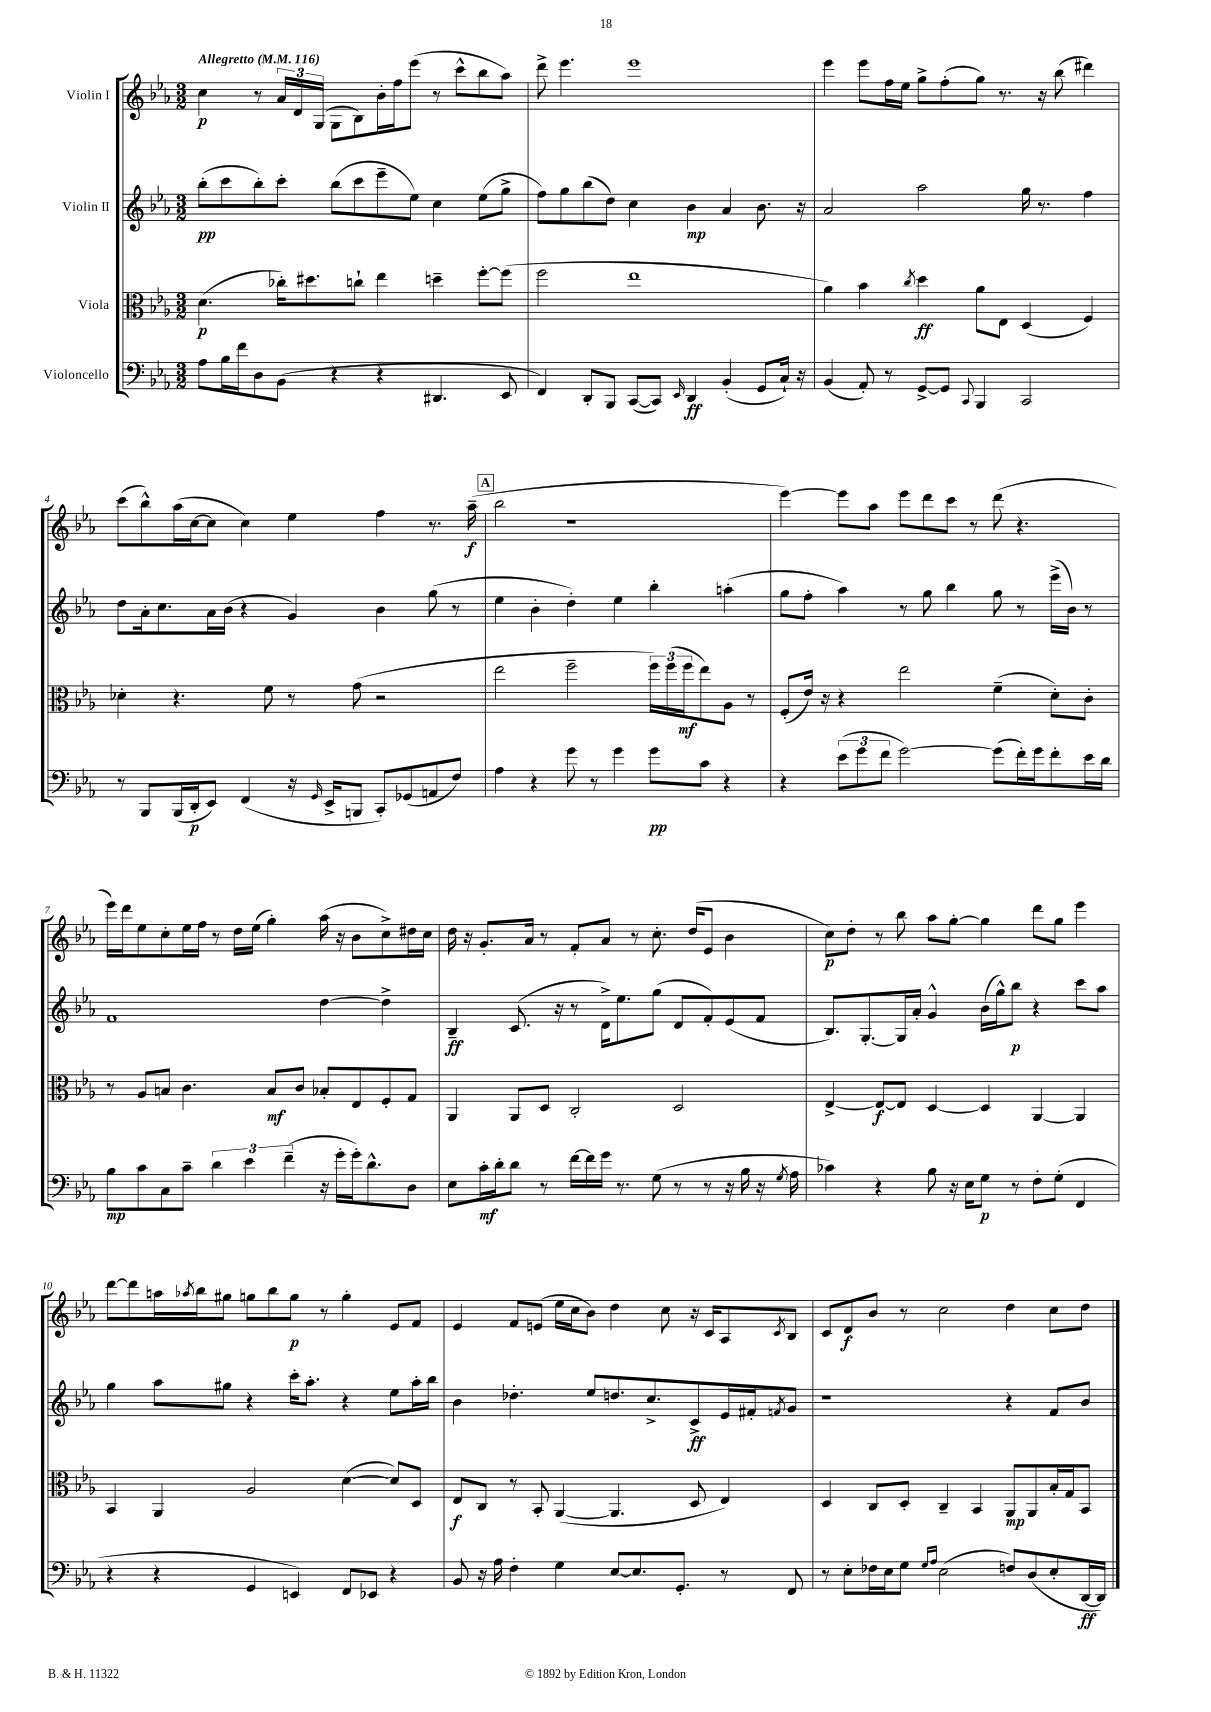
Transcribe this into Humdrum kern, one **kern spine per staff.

**kern	**dynam	**kern	**dynam	**kern	**dynam	**kern	**dynam
*part4	*part4	*part3	*part3	*part2	*part2	*part1	*part1
*staff4	*staff4	*staff3	*staff3	*staff2	*staff2	*staff1	*staff1
*I"Violoncello	*	*I"Viola	*	*I"Violin II	*	*I"Violin I	*
*clefF4	*	*clefC3	*	*clefG2	*	*clefG2	*
*k[b-e-a-]	*	*k[b-e-a-]	*	*k[b-e-a-]	*	*k[b-e-a-]	*
*M3/2	*	*M3/2	*	*M3/2	*	*M3/2	*
*MM116	*	*MM116	*	*MM116	*	*MM116	*
=1	=1	=1	=1	=1	=1	=1	=1
!	!	!	!	!	!	!LO:TX:a:B:t=Allegretto	!
8A-\L	.	(4.d\	p	(8bb-'\L	pp	4cc\	p
16B-\L	.	.	.	8ccc\	.	.	.
16f\J	.	.	.	.	.	.	.
8D\	.	.	.	8bb-'\)	.	8r	.
(8BB-\J	.	16cc-X'\KL)	.	8ccc'\J	.	24a-/LL	.
.	.	.	.	.	.	24d/	.
.	.	8.dd#X\	.	.	.	.	.
.	.	.	.	.	.	(24G/JJ	.
4r	.	.	.	(8bb-\L	.	8G\L	.
.	.	8ccn`\J	.	8ccc\	.	8B-\)	.
4r	.	4ee-\	.	8eee-~\	.	16b-'\L	.
.	.	.	.	.	.	16ff\J	.
.	.	.	.	8ee-\J)	.	(8eee-\J	.
4.DD#X/	.	4ddn~\	.	4cc\	.	8r	.
.	.	.	.	.	.	8ccc^^\L	.
.	.	[8ff'\L	.	(8ee-\L	.	8bb-\	.
8EE-/	.	(8ff\J]	.	8gg^\J	.	8aa-\J)	.
=2	=2	=2	=2	=2	=2	=2	=2
4FF/)	.	2ff\	.	8ff\L)	.	8ddd^\	.
.	.	.	.	8gg\	.	4.eee-\	.
8DD'/L	.	.	.	(8bb-\	.	.	.
8BBB-/J	.	.	.	8dd\J)	.	.	.
([8CC/L	.	1ee-	.	4cc\	.	1eee-	.
8CC/J])	.	.	.	.	.	.	.
16qqEE-/	.	.	.	.	.	.	.
4DD/	ff	.	.	4b-\	mp	.	.
(4BB-'/	.	.	.	4a-/	.	.	.
8GG/L	.	.	.	8.b-\	.	.	.
16C`/Jk)	.	.	.	.	.	.	.
16r	.	.	.	16r	.	.	.
=3	=3	=3	=3	=3	=3	=3	=3
(4BB-/	.	4a-\)	.	2a-/	.	4eee-\	.
8AA-'/)	.	4b-\	.	.	.	8eee-\L	.
8r	.	.	.	.	.	16ff\L	.
.	.	.	.	.	.	16ee-\JJ	.
.	.	8qcc/	.	.	.	.	.
[8GG^/L	.	4dd\	ff	2aa-\	.	8gg^\L	.
8GG/J]	.	.	.	.	.	(8ff'\	.
8qqCC/	.	.	.	.	.	.	.
4BBB-/	.	8a-\L	.	.	.	8gg\J)	.
.	.	8E-\J	.	.	.	8.r	.
2CC/	.	(4D/	.	16gg\	.	.	.
.	.	.	.	8.r	.	16r	.
.	.	.	.	.	.	(8bb-\	.
.	.	4F/)	.	4ff\	.	4ddd#X\)	.
!!LO:LB:g=z
=4	=4	=4	=4	=4	=4	=4	=4
8r	.	4d-X'\	.	8dd\L	.	(8ccc\L	.
8BBB-/L	.	.	.	16a-'\k	.	8bb-^^\)	.
.	.	.	.	8.cc\	.	.	.
(16BBB-/L	.	4.r	.	.	.	(16aa-\L	.
16DD'/J	p	.	.	.	.	[16cc\J	.
8EE-/J)	.	.	.	16a-\L	.	8cc\J]	.
.	.	.	.	(16b-\JJ	.	.	.
(4FF/	.	.	.	4r	.	4cc\)	.
.	.	8f\	.	.	.	.	.
16r	.	8r	.	4g/)	.	4ee-\	.
16qqGG/	.	.	.	.	.	.	.
16EE-^/KL	.	.	.	.	.	.	.
8BBBn/J	.	(8g\	.	.	.	.	.
8CC'/L)	.	2r	.	4b-\	.	4ff\	.
(8GG-X/	.	.	.	.	.	.	.
8AAn/	.	.	.	(8gg\	.	8.r	.
8F/J)	.	.	.	8r	.	.	.
.	.	.	.	.	.	(16aa-~\	f
!!LO:REH:place=s1:t=A
=5	=5	=5	=5	=5	=5	=5	=5
4A-\	.	2ee-\	.	4ee-\	.	2bb-\	.
4r	.	.	.	4b-'\	.	.	.
8g\	.	2ff~\	.	4dd'\)	.	1r	.
8r	.	.	.	.	.	.	.
4g\	.	.	.	4ee-\	.	.	.
8g\L	pp	24ff\LL)	.	4bb-'\	.	.	.
.	.	(24ff\	.	.	.	.	.
.	.	24ff\J	mf	.	.	.	.
8c\J	.	8ee-\)	.	.	.	.	.
4r	.	8A-\J	.	(4aan'\	.	.	.
.	.	8r	.	.	.	.	.
=6	=6	=6	=6	=6	=6	=6	=6
4r	.	(8F'/L	.	8gg\L	.	[4eee-\)	.
.	.	16e-/Jk)	.	8ff'\J	.	.	.
.	.	16r	.	.	.	.	.
(12e-\L	.	4r	.	4aa-\)	.	8eee-\L]	.
12g\	.	.	.	.	.	.	.
.	.	.	.	.	.	8aa-\J	.
12f\J	.	.	.	.	.	.	.
[2g\)	.	2ee-\	.	8r	.	8eee-\L	.
.	.	.	.	8gg\	.	8ddd\	.
.	.	.	.	4bb-\	.	8ccc\J	.
.	.	.	.	.	.	8r	.
(8g\L]	.	(4f~\	.	8gg\	.	(8ddd\	.
16f'\L)	.	.	.	8r	.	4.r	.
16g\J	.	.	.	.	.	.	.
8f'\	.	8d'\L)	.	(16eee-^\LL	.	.	.
.	.	.	.	16b-\JJ)	.	.	.
16e-\L	.	8c'\J	.	8r	.	.	.
16d\JJ	.	.	.	.	.	.	.
!!LO:LB:g=z
=7	=7	=7	=7	=7	=7	=7	=7
8B-\L	mp	8r	.	1f	.	16eee-\LL)	.
.	.	.	.	.	.	16ddd\J	.
8c\	.	8A-/L	.	.	.	8ee-\	.
8C\	.	8Bn/J	.	.	.	8cc'\	.
8c~\J	.	4.c\	.	.	.	16ee-\L	.
.	.	.	.	.	.	16ff\JJ	.
6d\	.	.	.	.	.	8r	.
.	.	.	.	.	.	16dd\LL	.
6e-\	.	.	.	.	.	.	.
.	.	.	.	.	.	(16ee-\JJ	.
.	.	8B/L	mf	.	.	4gg'\)	.
(6f~\	.	.	.	.	.	.	.
.	.	8c/J	.	.	.	.	.
16r	.	8B-X'/L	.	[4dd\	.	(16aa-\	.
16g'\LL	.	.	.	.	.	16r	.
16g'\J)	.	8E-/	.	.	.	8b-\L	.
8.d^^\	.	.	.	.	.	.	.
.	.	8F'/	.	4dd^\]	.	8cc^\)	.
8D\J	.	8G/J	.	.	.	16dd#X\L	.
.	.	.	.	.	.	16cc\JJ	.
=8	=8	=8	=8	=8	=8	=8	=8
8E-\L	.	4AA-/	.	4B-~/	ff	16dd\	.
.	.	.	.	.	.	16r	.
16c'\L	mf	.	.	.	.	8.g'/L	.
16d'\J	.	.	.	.	.	.	.
8d\J	.	8AA-/L	.	(8.c/	.	.	.
.	.	.	.	.	.	16a-/Jk	.
8r	.	8D/J	.	.	.	8r	.
.	.	.	.	16r	.	.	.
[16f\LL	.	2C'/	.	8r	.	8f'/L	.
16f\]	.	.	.	.	.	.	.
16g\JJ	.	.	.	16d^\KL)	.	8a-/J	.
8.r	.	.	.	8.ee-\	.	.	.
.	.	.	.	.	.	8r	.
(8G\	.	.	.	(8gg\J	.	8.cc'\	.
8r	.	2D/	.	8d/L	.	.	.
.	.	.	.	.	.	(16dd/KL	.
8r	.	.	.	8f'/)	.	8e-/J	.
16r	.	.	.	(8e-/	.	4b-\	.
16B-\	.	.	.	.	.	.	.
16r	.	.	.	8f/J	.	.	.
8qG/	.	.	.	.	.	.	.
16A-\	.	.	.	.	.	.	.
=9	=9	=9	=9	=9	=9	=9	=9
4c-X\)	.	[4E-^/	.	8.B-/L)	.	8cc\L)	p
.	.	.	.	.	.	8dd'\J	.
.	.	.	.	[8.G'/	.	.	.
4r	.	8E-/L_	f	.	.	8r	.
.	.	8E-/J]	.	16G/L]	.	8bb-\	.
.	.	.	.	16a-'/JJ	.	.	.
8B-\	.	[4D/	.	4g^^/	.	8aa-\L	.
16r	.	.	.	.	.	[8gg'\J	.
16E-\KL	.	.	.	.	.	.	.
8G\J	p	4D/]	.	(16b-\LL	.	4gg\]	.
.	.	.	.	16gg^^\J)	.	.	.
8r	.	.	.	8bb-\J	p	.	.
8F'\L	.	[4AA-/	.	4r	.	8ddd\L	.
(8G'\J	.	.	.	.	.	8gg\J	.
4FF/	.	4AA-/]	.	8ccc\L	.	4eee-\	.
.	.	.	.	8aa-\J	.	.	.
!!LO:LB:g=z
=10	=10	=10	=10	=10	=10	=10	=10
4r	.	4BB-/	.	4gg\	.	[8ddd\L	.
.	.	.	.	.	.	8ddd\]	.
4r	.	4AA-/	.	8aa-\L	.	16aan\L	.
.	.	.	.	.	.	8qaa-X/	.
.	.	.	.	.	.	16bb-\J	.
.	.	.	.	8gg#X\J	.	8gg#X\J	.
4GG/	.	2A-/	.	4r	.	8ggn\L	.
.	.	.	.	.	.	8bb-\	.
4EEn/)	.	.	.	16ccc'\KL	.	8gg\J	p
.	.	.	.	8.aa-'\J	.	.	.
.	.	.	.	.	.	8r	.
8FF/L	.	([4d\	.	4r	.	4gg'\	.
8EE-X/J	.	.	.	.	.	.	.
4r	.	8d/L])	.	8ee-\L	.	8e-/L	.
.	.	8D/J	.	16aa-'\L	.	8f/J	.
.	.	.	.	16bb-\JJ	.	.	.
=11	=11	=11	=11	=11	=11	=11	=11
8BB-/	.	8E-/L	f	4b-\	.	4e-/	.
16r	.	8C/J	.	.	.	.	.
16A-\	.	.	.	.	.	.	.
4F'\	.	8r	.	4.dd-X'\	.	8f/L	.
.	.	8BB-'/	.	.	.	(8en/J	.
4G\	.	([4AA-/	.	.	.	16ee-\LL	.
.	.	.	.	.	.	16cc\J	.
.	.	.	.	8ee-/L	.	8b-\J)	.
[8E-/L	.	4.AA-/]	.	8.ddn/	.	4dd\	.
8.E-/]	.	.	.	.	.	.	.
.	.	.	.	8.cc^/	.	.	.
.	.	.	.	.	.	8cc\	.
8.GG'/J	.	.	.	.	.	.	.
.	.	8D/	.	8c^/	ff	16r	.
.	.	.	.	.	.	16c/KL	.
8r	.	4E-/)	.	16e-/L	.	8A-/	.
.	.	.	.	16f#X'/J	.	.	.
.	.	.	.	8qfn/	.	8qc/	.
8FF/	.	.	.	8g/J	.	8B-/J	.
=12	=12	=12	=12	=12	=12	=12	=12
8r	.	4D/	.	1r	.	8c/L	.
8E-'\L	.	.	.	.	.	8d/	f
16F-X\L	.	8C/L	.	.	.	8b-/J	.
16E-\J	.	.	.	.	.	.	.
8G\J	.	8D'/J	.	.	.	8r	.
16qqG/LL	.	.	.	.	.	.	.
16qqA-/JJ	.	.	.	.	.	.	.
(2E-\	.	4C~/	.	.	.	2cc\	.
.	.	4BB-/	.	.	.	.	.
8Fn/L)	.	8AA-/L	mp	4r	.	4dd\	.
(8D/	.	8AA-/	.	.	.	.	.
8E-'/	.	16B-'/L	.	8f/L	.	8cc\L	.
.	.	16G/J	.	.	.	.	.
[16DD/L	ff	8BB-/J	.	8b-/J	.	8dd\J	.
16DD/JJ])	.	.	.	.	.	.	.
==	==	==	==	==	==	==	==
*-	*-	*-	*-	*-	*-	*-	*-
